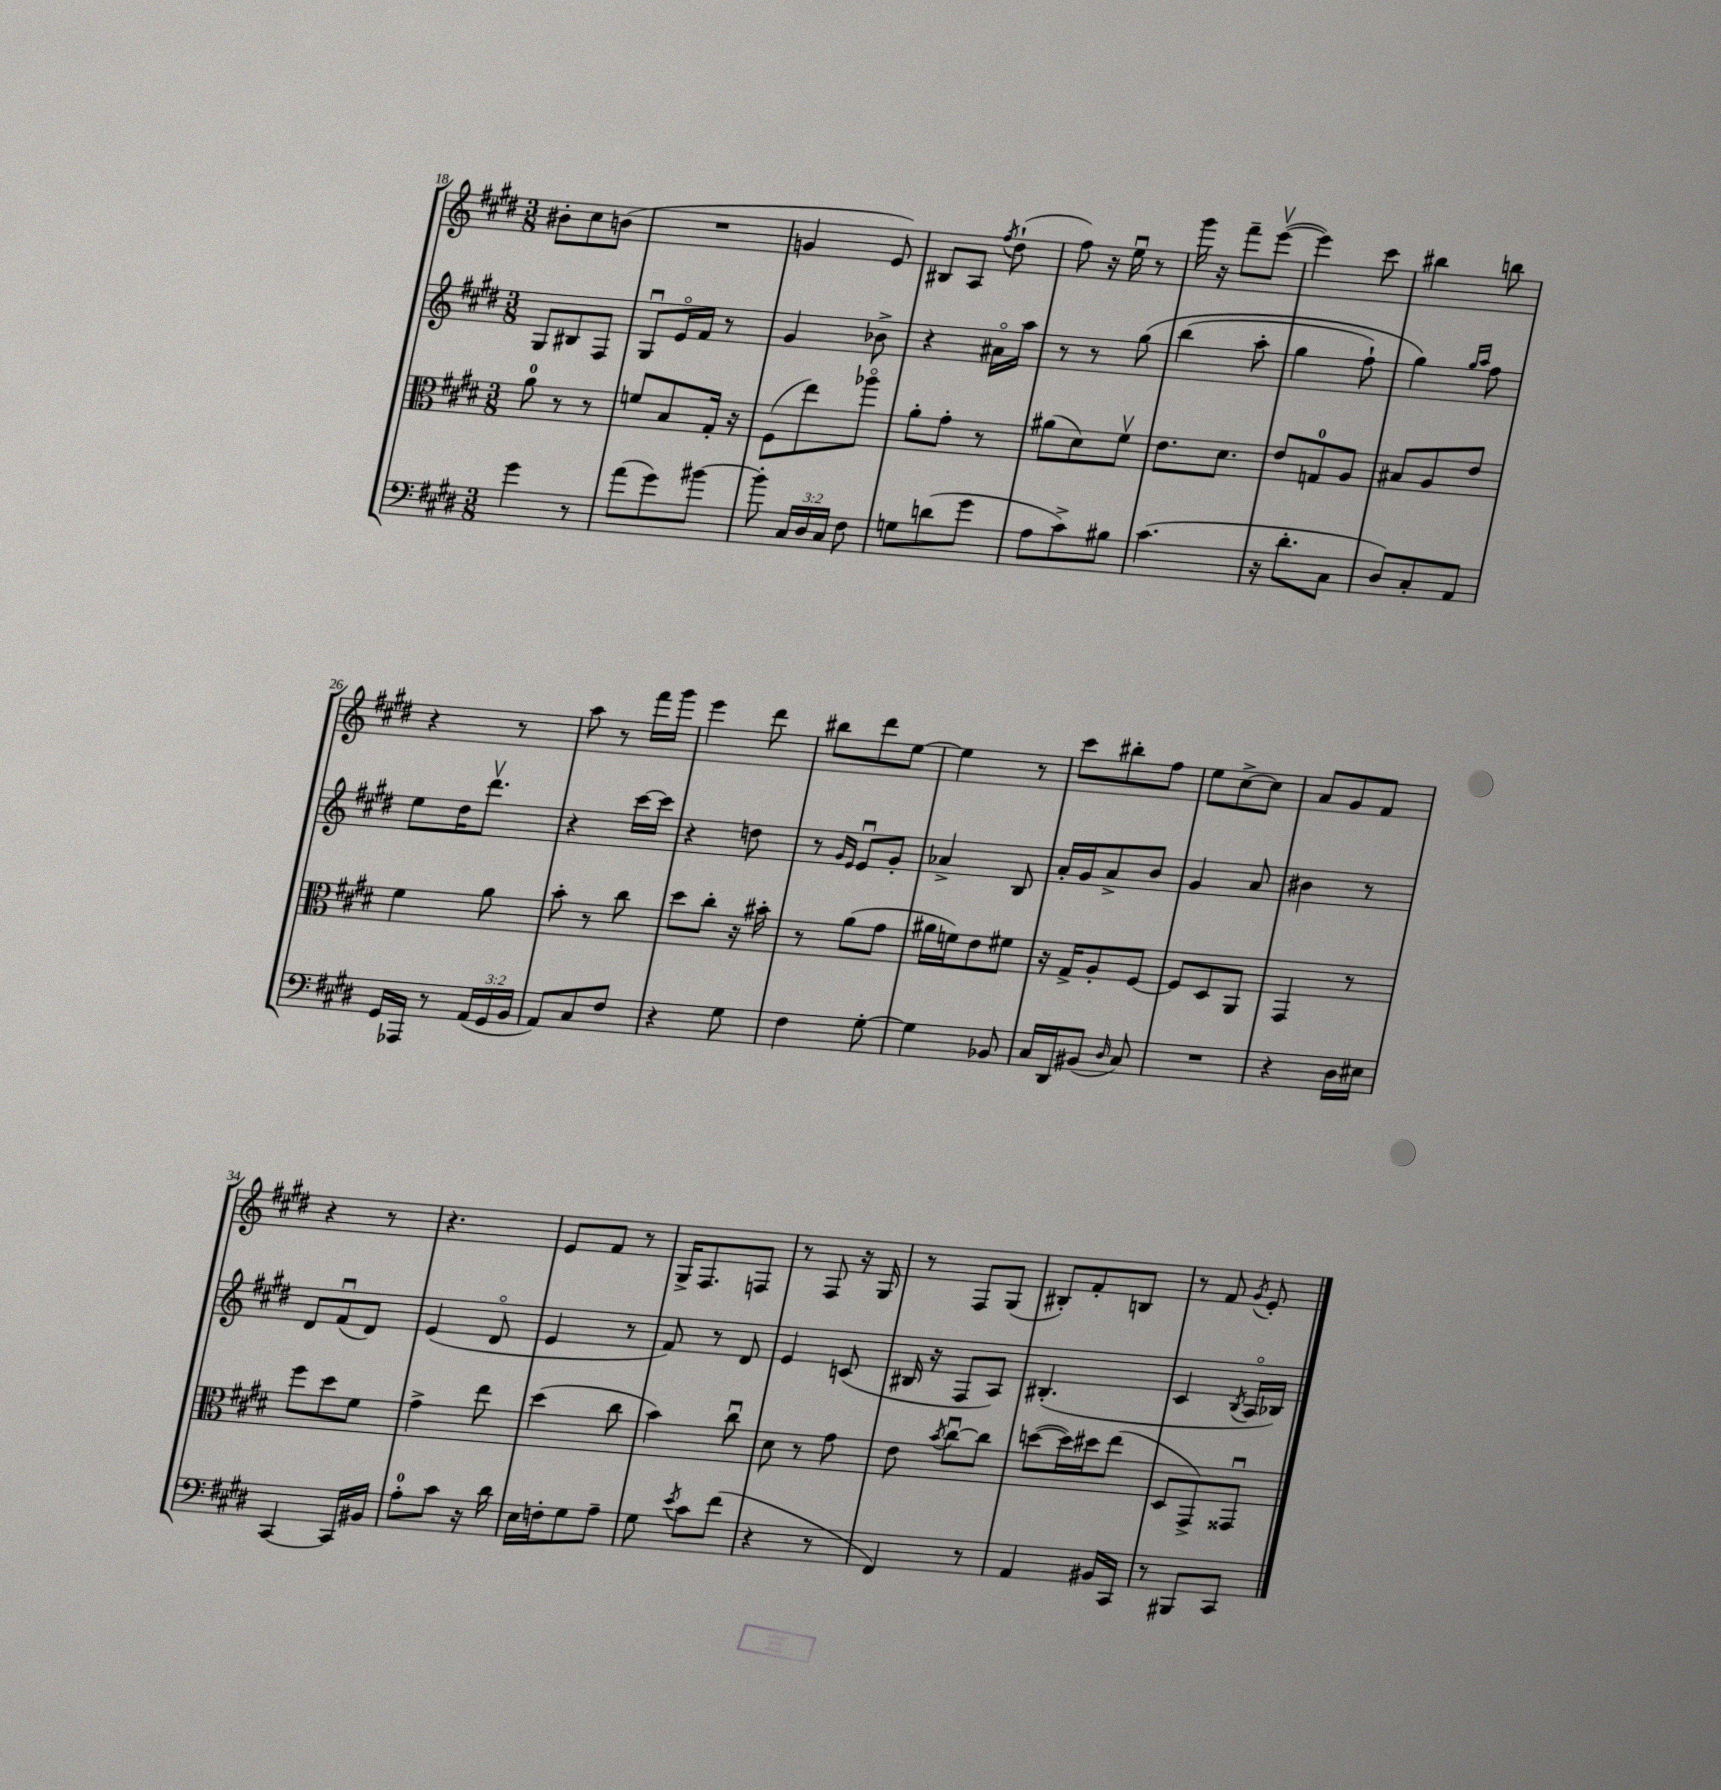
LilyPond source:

<<
\new StaffGroup <<
\new Staff = "s0" {
    \clef treble \key e \major \numericTimeSignature \time 3/8
    \autoBeamOff bis'8[-. cis''8 b'8]( |
    R4. |
    g'4 e'8) |
    bis8[ a8] \acciaccatura { fis''8 } dis''8-!( |
    fis''8) r16 e''16\downbow r8 |
    gis'''16 r16 fis'''8[-- e'''8]~\upbow( |
    e'''4) cis'''8 |
    bis''4 b''8 |
    r4 r8 |
    a''8 r8 fis'''16[ gis'''16] |
    e'''4 dis'''8 |
    bis''8[ dis'''8 e''8]~ |
    e''4 r8 |
    cis'''8[ bis''8-. fis''8] |
    e''8[ cis''8~-> cis''8] |
    a'8[ gis'8 fis'8] |
    r4 r8 |
    r4. |
    e'8[ fis'8] r8 |
    gis16[-> fis8. f8] |
    r8 fis8 r16 gis16 |
    r8 fis8[ gis8]( |
    bis8[-.) fis'8-. b8] |
    r8 fis'8 \acciaccatura { gis'8 } e'8-. \bar "|." |
}
\new Staff = "s1" {
    \clef treble \key e \major \numericTimeSignature \time 3/8
    \autoBeamOff gis8[ bis8 fis8] |
    gis8[\downbow e'16\flageolet fis'16] r8 |
    gis'4 bes'8-> |
    r4 ais'16[\flageolet a''16] |
    r8 r8 gis''8\( |
    b''4( a''8-. |
    gis''4 fis''8-!) |
    gis''4\) \grace { gis''16[ a''16] } fis''8 |
    e''8[ dis''16 dis'''8.]\upbow |
    r4 cis'''16[~ cis'''16] |
    r4 d''8 |
    r8 \grace { gis'16[ e'16] } e'8[\downbow gis'8]-. |
    aes'4-> b8 |
    a'16[-. gis'16 a'8-> b'8] |
    gis'4 a'8 |
    bis'4 r8 |
    dis'8[ fis'8\downbow( dis'8]) |
    e'4( dis'8\flageolet |
    e'4 r8 |
    fis'8) r8 dis'8 |
    e'4 c'8( |
    bis16 r16 fis8[ a8]) |
    bis4.-.( |
    cis'4 \acciaccatura { b8 } a16[\flageolet bes16]) \bar "|." |
}
\new Staff = "s2" {
    \clef alto \key e \major \numericTimeSignature \time 3/8
    \autoBeamOff a'8-0 r8 r8 |
    f'8[ b8 gis16]-. r16 |
    fis8[( e''8) aes''8]\flageolet |
    a'8[-. gis'8]-. r8 |
    ais'8[( dis'8) fis'8]\upbow |
    e'8.[ dis'8.] |
    e'8[ g8-0 a8] |
    bis8[ a8 e'8] |
    fis'4 a'8 |
    b'8-. r8 cis''8 |
    dis''8[ cis''8]-. r16 bis'16-. |
    r8 a'8[( gis'8] |
    ais'16[ f'16) e'8 fis'8] |
    r16 gis16[-> a8-. fis8]~ |
    fis8[ dis8 a,8] |
    gis,4 r8 |
    fis''8[ dis''8 fis'8] |
    gis'4-> e''8 |
    dis''4( cis''8 |
    b'4) cis''8\downbow |
    dis'8 r8 gis'8 |
    e'8 \acciaccatura { b'8 } cis''8[~\downbow cis''8] |
    d''8[~( d''16) dis''16 e''8]( |
    dis8[ gis,8->) gisis,8]\downbow \bar "|." |
}
\new Staff = "s3" {
    \clef bass \key e \major \numericTimeSignature \time 3/8 \override Staff.TupletNumber.text = #tuplet-number::calc-fraction-text
    \autoBeamOff gis'4 r8 |
    a'8[( gis'8) bis'8]~ |
    bis'8-. \tuplet 3/2 { cis16[ dis16 cis16] } fis8 |
    g8[ d'8( gis'8] |
    a8[ cis'8->) bis8] |
    cis'4.( |
    r16 dis'8.[-. cis8] |
    dis8[) cis8-. a,8] |
    gis,16[ aes,,16] r8 \tuplet 3/2 { a,16[( gis,16 b,16] } |
    a,8[) cis8 fis8] |
    r4 gis8 |
    fis4 gis8~-. |
    gis4 bes,8 |
    cis16[ dis,16 bis,8]( \grace { dis16 } cis8) |
    R4. |
    r4 dis16[ eis16] |
    cis,4~ cis,16[ bis,16] |
    a8[-0-. cis'8] r16 dis'16 |
    e16[ f16-. gis8 a8]-- |
    gis8 \acciaccatura { e'8 } cis'8[ fis'8]( |
    r4 r8 |
    fis,4) r8 |
    a,4 bis,16[ cis,16] |
    r8 bis,,8[ cis,8] \bar "|." |
}
>>
>>
\layout { \context { \Score currentBarNumber = #18 } }
